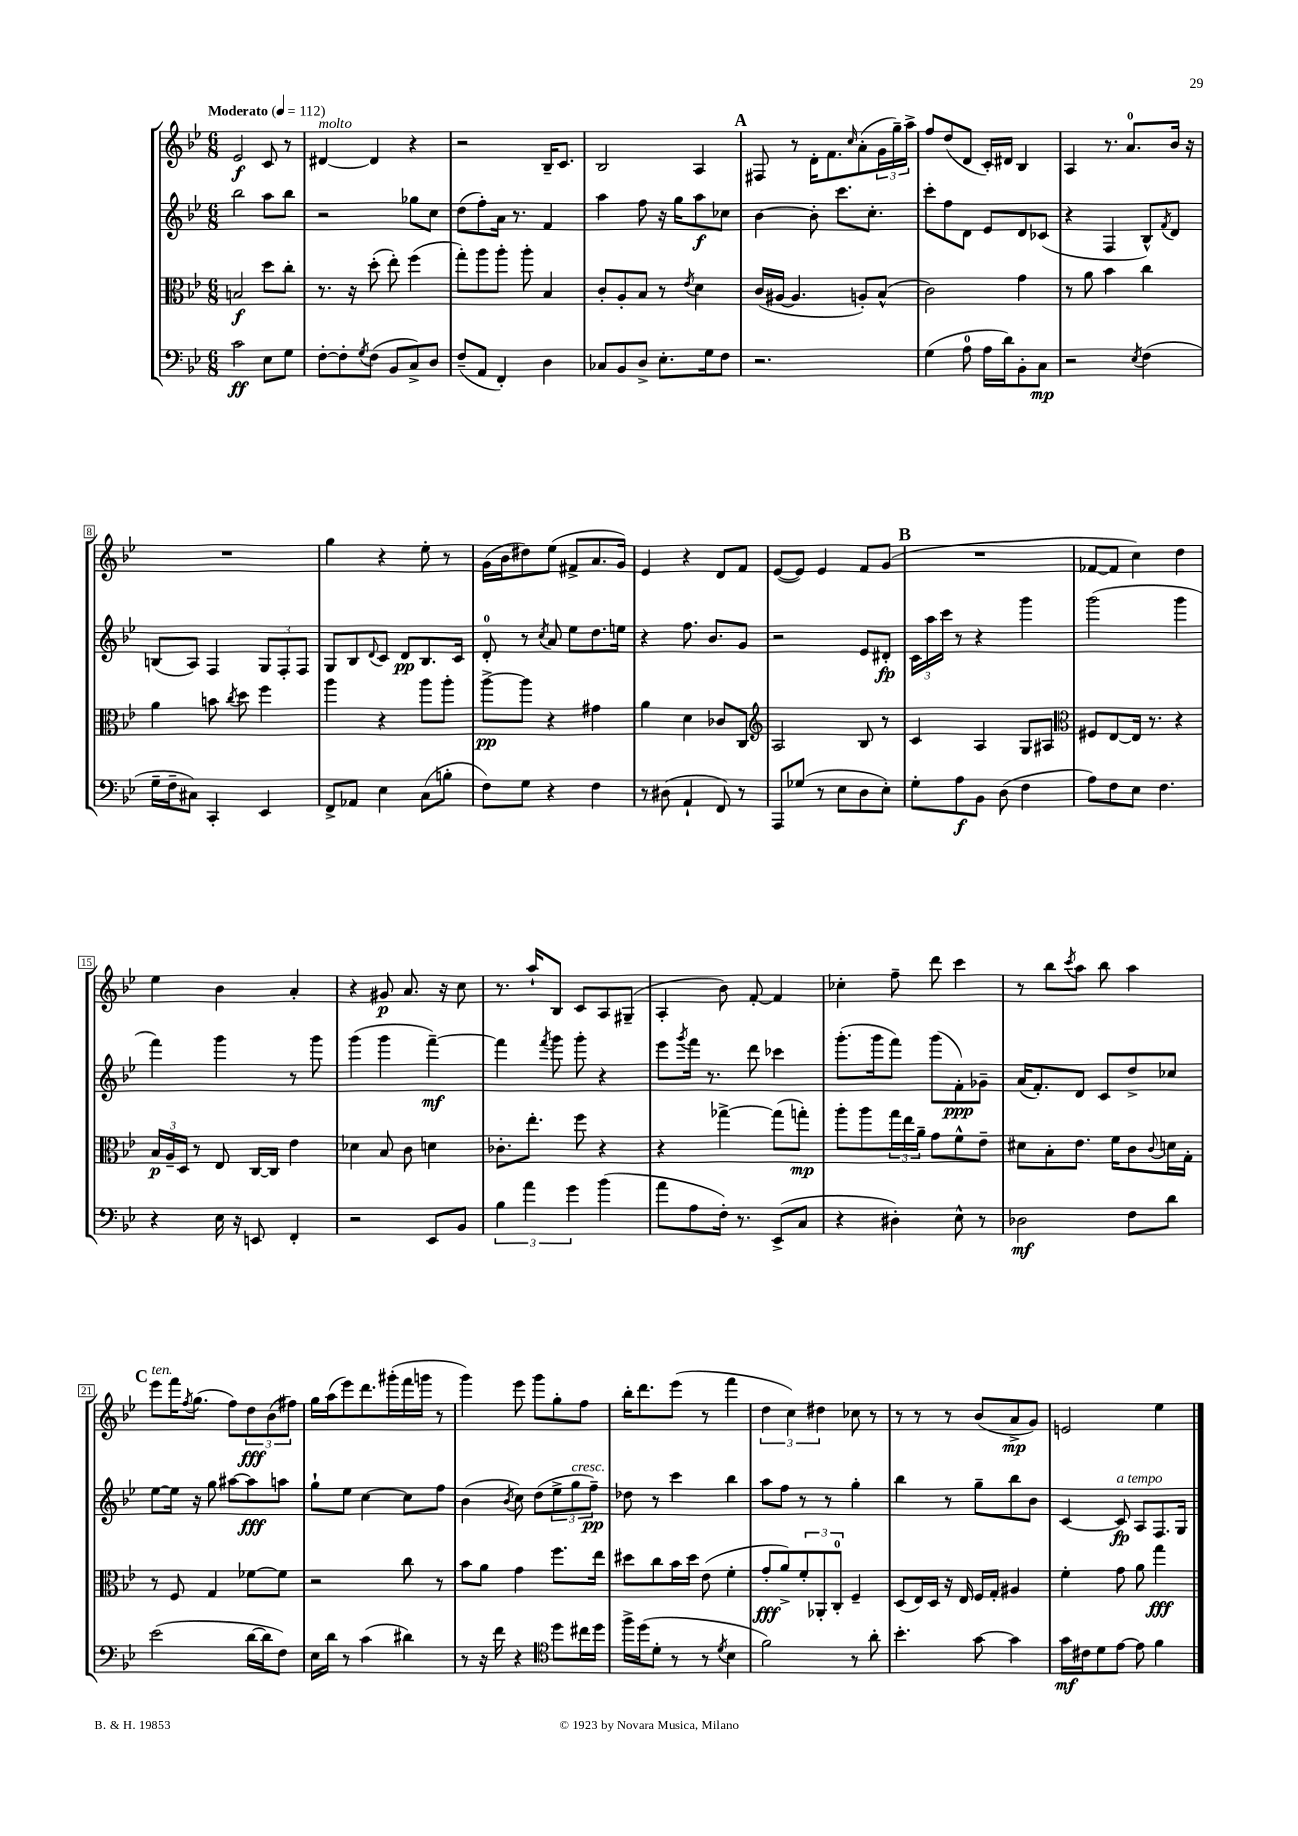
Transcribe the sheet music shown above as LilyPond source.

<<
\new StaffGroup <<
\new Staff = "s0" {
    \clef treble \key bes \major \numericTimeSignature \time 6/8 \tempo "Moderato" 4 = 112
    ees'2\f c'8 r8 |
    dis'4~^\markup { \italic "molto" } dis'4 r4 |
    r2 bes16-- c'8. |
    bes2 a4 |
    \mark \markup { \bold "A" } fis8 r8 d'16-. f'8. \grace { c''16 } a'8-.( \tuplet 3/2 { g'16 g''16--) a''16-> } |
    f''8 d''8( d'8 c'16-.) dis'16 bes4 |
    a4 r8. a'8.-0 bes'16 r16 |
    R2. |
    g''4 r4 ees''8-. r8 |
    g'16( bes'16 dis''8) ees''8( fis'8-> a'8. g'16) |
    ees'4 r4 d'8 f'8 |
    ees'8~( ees'8) ees'4 f'8 g'8( |
    \mark \markup { \bold "B" } R2. |
    fes'8~ fes'8 c''4) d''4 |
    ees''4 bes'4 a'4-. |
    r4 gis'8\p a'8. r16 c''8 |
    r8. a''16-! bes8 c'8 a8 gis8--( |
    a4-. bes'8) f'8~-. f'4 |
    ces''4-. f''8-- d'''8 c'''4 |
    r8 bes''8 \acciaccatura { c'''8 } a''8 bes''8 a''4 |
    \mark \markup { \bold "C" } ees'''8^\markup { \italic "ten." } f'''16 \acciaccatura { f''8 } g''8.( f''8) \tuplet 3/2 { d''8\fff bes'8( fis''8) } |
    g''16 a''16( ees'''8) d'''8. gis'''16-.( f'''16 g'''16 r8 |
    g'''4) ees'''8 g'''8 g''8-. f''8 |
    bes''16-. d'''8. ees'''8( r8 f'''4 |
    \tuplet 3/2 { d''4 c''4) dis''4 } ces''8 r8 |
    r8 r8 r8 bes'8( a'8->\mp g'8) |
    e'2 ees''4 \bar "|." |
}
\new Staff = "s1" {
    \clef treble \key bes \major \numericTimeSignature \time 6/8
    bes''2 a''8 bes''8 |
    r2 ges''8 c''8 |
    d''8( f''8-.) a'16 r8. f'4 |
    a''4 f''8 r16 g''16 a''8\f ces''8 |
    \mark \markup { \bold "A" } bes'4~ bes'8-. c'''8. c''8.-. |
    c'''8-. f''8 d'8 ees'8 d'8 ces'8( |
    r4 f4 bes8-^) \acciaccatura { f'8 } d'8 |
    b8( a8) f4 \tuplet 3/2 { g8 f8-. f8 } |
    g8 bes8 \appoggiatura { d'8 } c'8 d'8\pp bes8. c'16 |
    d'8-0-. r8 \acciaccatura { c''8 } a'8 ees''8 d''8. e''16 |
    r4 f''8. bes'8. g'8 |
    r2 ees'8 dis'8-.\fp |
    \mark \markup { \bold "B" } \tuplet 3/2 { c'16 a''16 c'''16 } r8 r4 g'''4 |
    g'''2( g'''4 |
    f'''4) g'''4 r8 g'''8 |
    g'''4( g'''4 f'''4~--\mf) |
    f'''4 \acciaccatura { f'''8 } g'''8 g'''8-. r4 |
    ees'''8 \acciaccatura { g'''8 } f'''16 r8. d'''8 ces'''4 |
    g'''8.-.( g'''16 f'''8) g'''8( f'8-.\ppp) ges'8-- |
    a'16( f'8.-.) d'8 c'8 d''8-> ces''8 |
    \mark \markup { \bold "C" } ees''8~ ees''16 r16 g''8 ais''8~ ais''8\fff a''8 |
    g''8-! ees''8 c''4~ c''8 f''8 |
    bes'4( \acciaccatura { bes'8 } c''8) d''8( \tuplet 3/2 { ees''8-> g''8^\markup { \italic "cresc." } f''8--\pp) } |
    des''8 r8 c'''4 bes''4 |
    a''8 f''8 r8 r8 g''4-. |
    bes''4 r8 g''8-- bes''8 bes'8 |
    c'4~ c'8\fp^\markup { \italic "a tempo" } a8 f8. g16 \bar "|." |
}
\new Staff = "s2" {
    \clef alto \key bes \major \numericTimeSignature \time 6/8
    b2\f d''8 c''8-. |
    r8. r16 d''8-.( ees''8-.) f''4( |
    g''8-.) a''8 a''8-. a''8-. bes4 |
    c'8-. a8-. bes8 r8 \acciaccatura { ees'8 } d'4 |
    \mark \markup { \bold "A" } c'16( ais16~ ais4. a8-.) bes8-^( |
    c'2) g'4 |
    r8 a'8 bes'4 c''4 |
    a'4 b'8 \acciaccatura { c''8 } d''8 f''4 |
    a''4 r4 a''8 a''8-. |
    a''8~->\pp a''8 r4 gis'4 |
    a'4 d'4 ces'8 c8 |
    \clef treble a2 bes8 r8 |
    \mark \markup { \bold "B" } c'4 a4 g8 ais8 |
    \clef alto fis8 ees8~ ees16 r8. r4 |
    \tuplet 3/2 { bes16\p a16-- d16 } r8 ees8 c16~ c16 ees'4 |
    des'4 bes8 c'8 d'4 |
    ces'8.-. ees''8.-. f''8 r4 |
    r4 ges''4~-> ges''8( g''8-.\mp) |
    a''8-. a''8 \tuplet 3/2 { g''16 ees''16 a'16-- } g'8 f'8-^ ees'8-- |
    dis'8 bes8-. ees'8. f'16 c'8 \appoggiatura { c'8 } d'16 g16-. |
    \mark \markup { \bold "C" } r8 f8 g4 fes'8~ fes'8 |
    r2 c''8 r8 |
    bes'8 a'8 g'4 f''8. ees''16 |
    dis''8 c''8 bes'16 dis''16 ees'8( f'4-. |
    g'8-.\fff a'8->) \tuplet 3/2 { f'8-. aes,8-. c8-0-. } f4-- |
    d8( ees16) d16 r16 ees16 f16 g16-. ais4 |
    f'4-. g'8 a'8 g''4\fff \bar "|." |
}
\new Staff = "s3" {
    \clef bass \key bes \major \numericTimeSignature \time 6/8
    c'2\ff ees8 g8 |
    f8~-. f8-. \acciaccatura { g8 } f8( bes,8 c8->) d8 |
    f8--( a,8 f,4-.) d4 |
    ces8 bes,8 d8-> ees8.-. g16 f8 |
    \mark \markup { \bold "A" } r2. |
    g4( a8-0 a16 d'16) bes,8-. c8\mp |
    r2 \acciaccatura { ees8 } f4( |
    g16-- f16-- cis8) c,4-. ees,4 |
    f,8-> aes,8 ees4 c8( b8-. |
    f8) g8 r4 f4 |
    r8 dis8( a,4-! f,8) r8 |
    a,,8 ges8( r8 ees8 d8 ees8-.) |
    \mark \markup { \bold "B" } g8-. a8\f bes,8 d8( f4 |
    a8) f8 ees8 f4. |
    r4 ees16 r16 e,8 f,4-. |
    r2 ees,8 bes,8 |
    \tuplet 3/2 { bes4 a'4 g'4 } bes'4( |
    a'8 a8 f16-.) r8. ees,8->( c8 |
    r4 dis4-.) ees8-^ r8 |
    des2\mf f8 d'8 |
    \mark \markup { \bold "C" } ees'2( d'16~ d'16 f8) |
    ees16 d'16 r8 c'4( dis'4) |
    r8 r16 f'16 r4 \clef tenor d''8 cis''16 d''16 |
    f''16-> d''16( d'8-. r8 r8 \acciaccatura { d'8 } bes4 |
    f'2) r8 a'8-. |
    bes'4.-. g'8~ g'4 |
    g'16\mf cis'16 d'8 ees'8~ ees'8 f'4 \bar "|." |
}
>>
>>
\layout { \context { \Score \override BarNumber.stencil = #(make-stencil-boxer 0.1 0.3 ly:text-interface::print) } }
